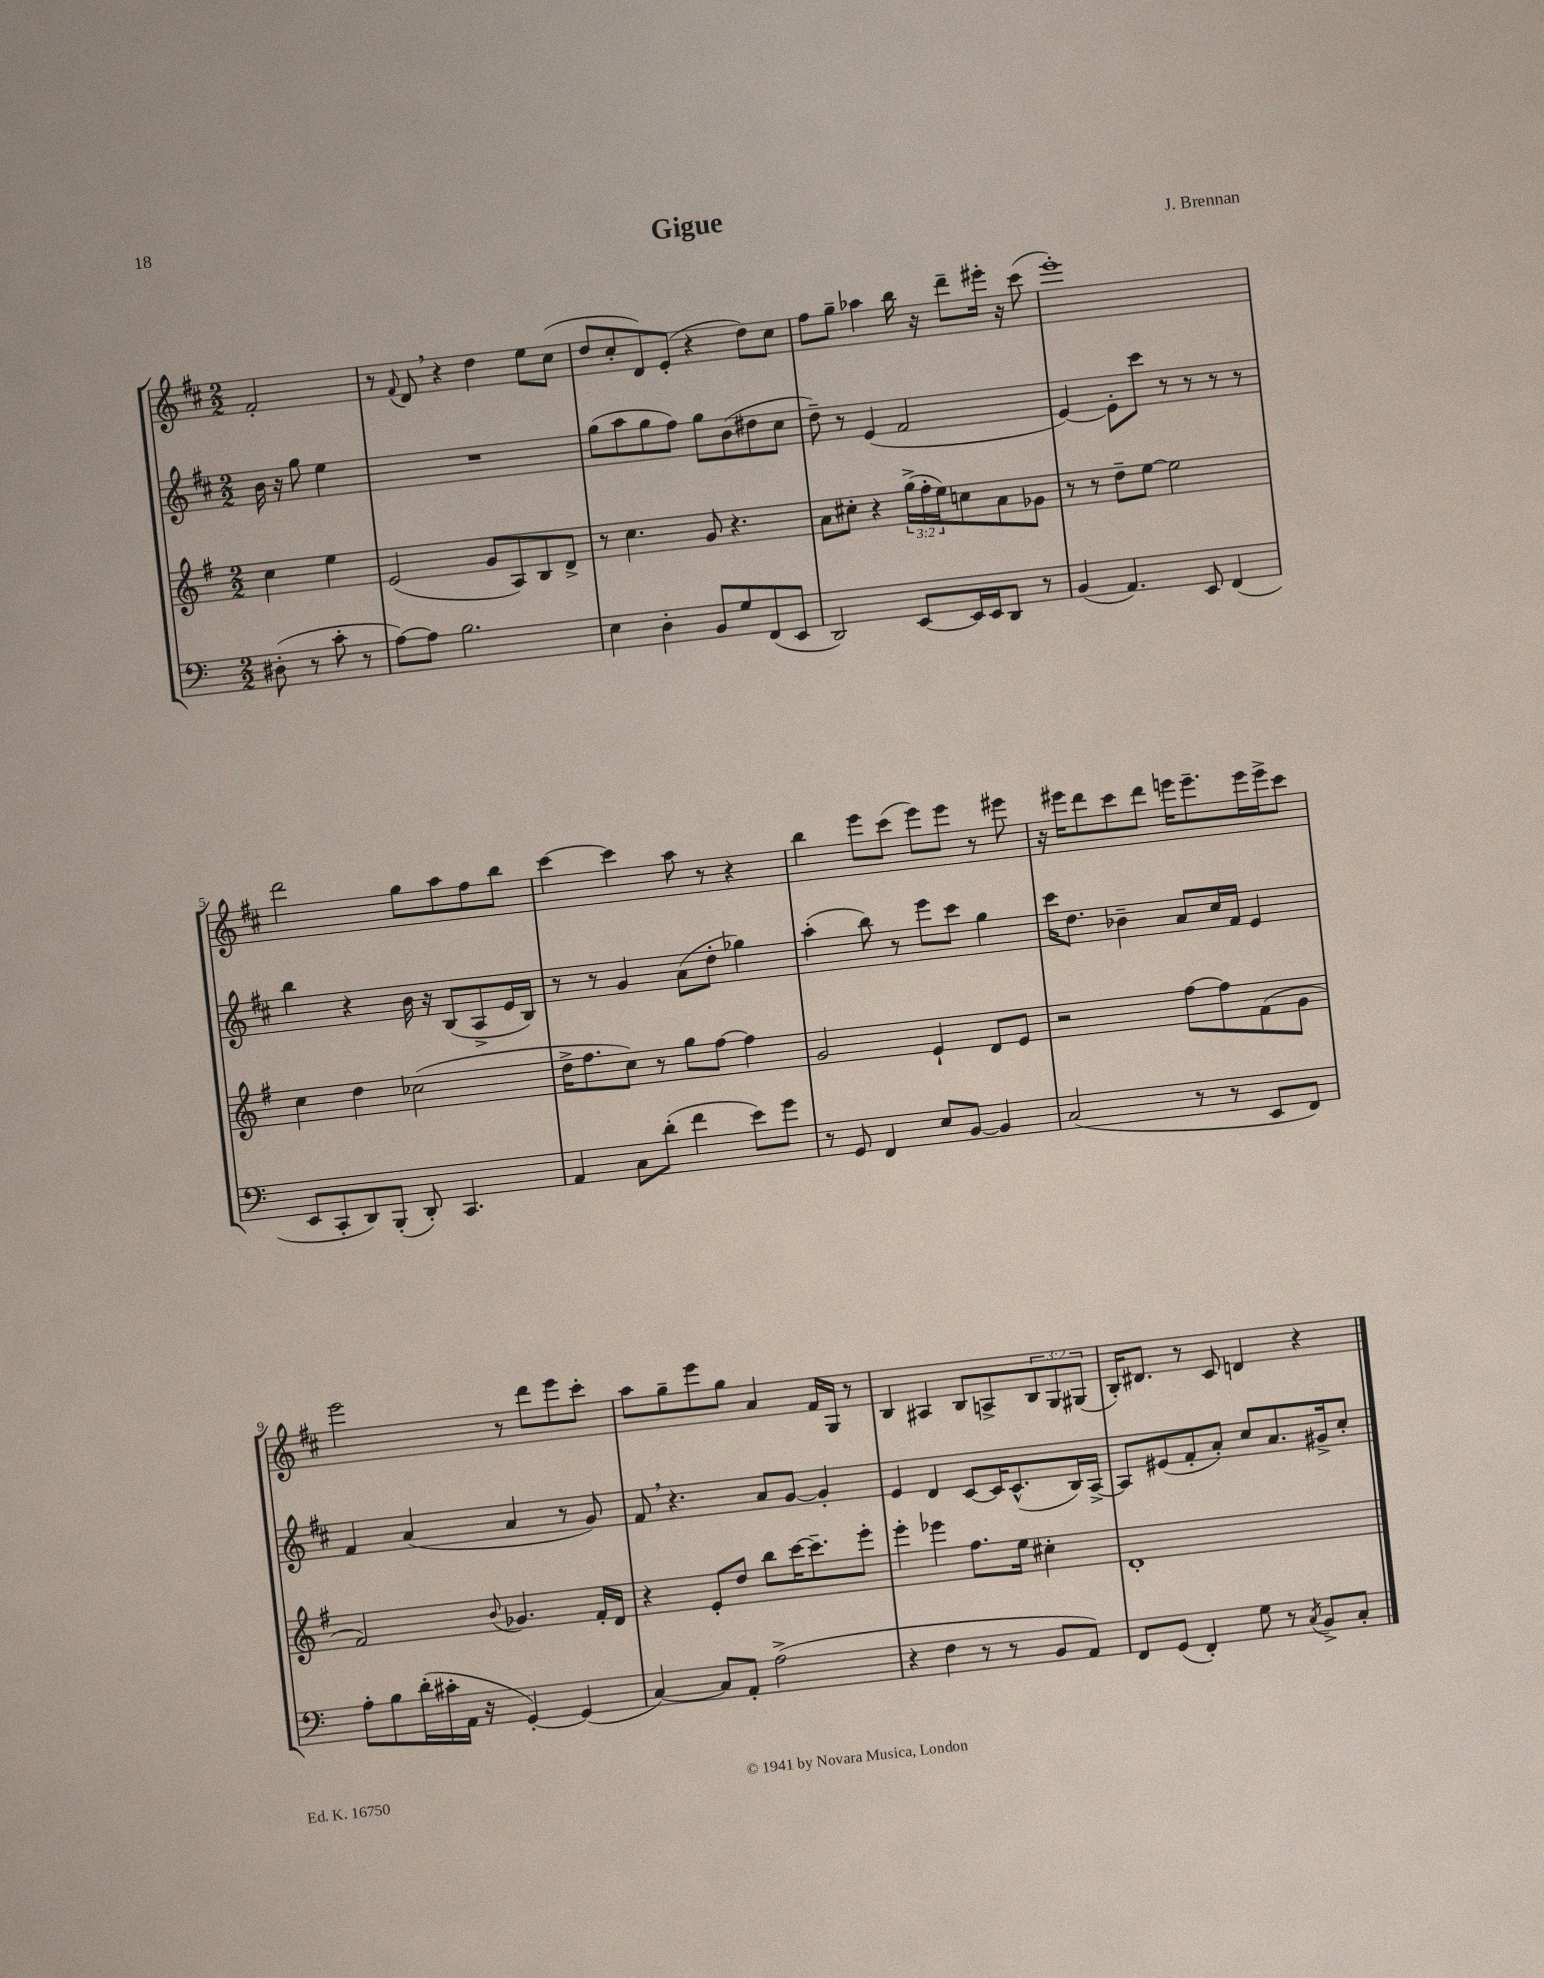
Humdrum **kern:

**kern	**kern	**kern	**kern
*part4	*part3	*part2	*part1
*staff4	*staff3	*staff2	*staff1
*clefF4	*clefG2	*clefG2	*clefG2
*k[]	*k[f#]	*k[f#c#]	*k[f#c#]
*M2/2	*M2/2	*M2/2	*M2/2
=	=	=	=
(8D#X'\	4cc\	16b\	2f#'/
.	.	16r	.
8r	.	8gg\	.
8c'\	4ee\	4ee\	.
8r	.	.	.
=1	=1	=1	=1
[8A\L)	(2e/	1r	8r
.	.	.	8qqf#/
8A\J]	.	.	8d,/
2.B\	.	.	4r
.	8g/L	.	4dd\
.	8A/)	.	.
.	8B/	.	8ee\L
.	8d^/J	.	(8cc#\J
=2	=2	=2	=2
4E\	8r	(8gg\L	8dd/L
.	4.cc\	8aa\	8cc#'/
4D'\	.	8gg\	8d/)
.	.	8ff#\J)	(8e'/J
8BB/L	8g/	8gg\L	4r
8G/	4.r	(8b\	.
(8FF/	.	8dd#X\	8dd\L)
8EE/J	.	8cc#\J	8cc#\J
=3	=3	=3	=3
2DD/)	8a\L	8dd~\)	8ff#\L
.	8cc#X'\J	8r	8gg~\J
.	4r	(4e/	4aa-X\
[8EE/L	(24gg^\LL	2f#/	16bb\
.	24ff#'\	.	.
.	.	.	16r
.	24ee\J)	.	.
16EE/L]	8ccn\	.	8ddd~\L
16EE/J	.	.	.
8DD/J	8a\	.	16eee#X'\Jk
.	.	.	16r
8r	8g-X\J	.	(8ccc#\
=4	=4	=4	=4
(4BB/	8r	[4e/)	1eee')
.	8r	.	.
4.AA/)	8dd~\L	8e'\L]	.
.	[8ee\J	8ccc#\J	.
.	2ee\]	8r	.
8EE/	.	8r	.
(4FF/	.	8r	.
.	.	8r	.
!!LO:LB:g=z
=5	=5	=5	=5
8EE/L	4cc\	4bb\	2ddd\
8CC'/	.	.	.
8DD/)	4dd\	4r	.
(8BBB'/J	.	.	.
8DD'/)	(2cc-X\	16b\	8gg\L
.	.	16r	.
4.CC/	.	(8B/L	8aa\
.	.	8A^/	8ff#\
.	.	16e/L	8bb\J
.	.	16B/JJ)	.
=6	=6	=6	=6
4AA/	16dd^\KL	8r	[4ccc#\
.	8.ff#\	.	.
.	.	8r	.
8C\L	8cc\J)	4g/	4ccc#\]
(8d'\J	8r	.	.
4f\	8gg\L	(8a\L	8aa\
.	[8ff#\J	8dd'\J	8r
8e\L)	4ff#\]	4gg-X\)	4r
8g\J	.	.	.
=7	=7	=7	=7
8r	2g/	(4aa'\	4bb\
8GG/	.	.	.
4FF/	.	8bb\)	8eee\L
.	.	8r	(8ccc#\J
8E/L	4e`/	8eee\L	8eee\L)
[8BB/J	.	8ccc#\J	8eee\J
4BB/]	8d/L	4gg\	8r
.	8e/J	.	8eee#X\
=8	=8	=8	=8
(2C/	2r	16ccc#\KL	16r
.	.	8.dd\J	16eee#X\KL
.	.	.	8ddd\
.	.	4b-X~\	8ccc#\
.	.	.	8ddd\J
8r	[8ff#\L	8a/L	16eeen\KL
.	.	.	8.eee~\
8r	8ff#\]	16cc#/L	.
.	.	16f#/JJ	.
8EE/L	(8f#\	4e/	16eee\L
.	.	.	16eee^\J
8FF/J)	8g\J	.	8ccc#\J
!!LO:LB:g=z
=9	=9	=9	=9
8A'\L	2f#/)	4f#/	2eee\
8B\	.	.	.
(16d'\L	.	(4a/	.
16c#X'\	.	.	.
16AA\JJ	.	.	.
16r	.	.	.
.	8qqb/	.	.
[4GG'/)	4.g-X/	4a/	8r
.	.	.	8ddd\L
(4GG/]	.	8r	8eee\
.	16f#'/LL	8g/)	8ccc#'\J
.	16d/JJ	.	.
=10	=10	=10	=10
[4C/)	4r	8f#,/	8aa\L
.	.	4.r	8gg~\
8C/L]	8e'/L	.	8eee\
8AA'/J	8dd/J	.	8gg\J
(2A^\	8bb\L	8a/L	4a/
.	[16ccc\K	[8g/J	.
.	8.ccc~\]	.	.
.	.	4g'/]	16f#/LL
.	.	.	16G/JJ
.	8eee'\J	.	8r
=11	=11	=11	=11
4r	4eee'\	4e/	4B/
4F\	4eee-X\	4d/	4A#X/
8r	8.ff#\L	[8c#/L	8B/L
8r	.	16c#/K]	8An^/
.	16ee\Jk	(8.c#^^/	.
8BB/L	4cc#X'\	.	12B/
.	.	.	12G/
8AA/J)	.	16B/L)	.
.	.	.	(12G#X/J
.	.	[16A^/JJ	.
=12	=12	=12	=12
8FF/L	1d'	8A/L]	16B'/KL)
.	.	.	8.d#X/J
(8GG/J	.	(8e#X/	.
4FF'/)	.	8f#'/	8r
.	.	8a'/J)	8c#/
8G\	.	8cc#/L	4dn/
8r	.	8.a/	.
8qC/	.	.	.
8BB^/L	.	.	4r
.	.	16g#X^/k	.
8C'/J	.	8cc#'/J	.
==	==	==	==
*-	*-	*-	*-
